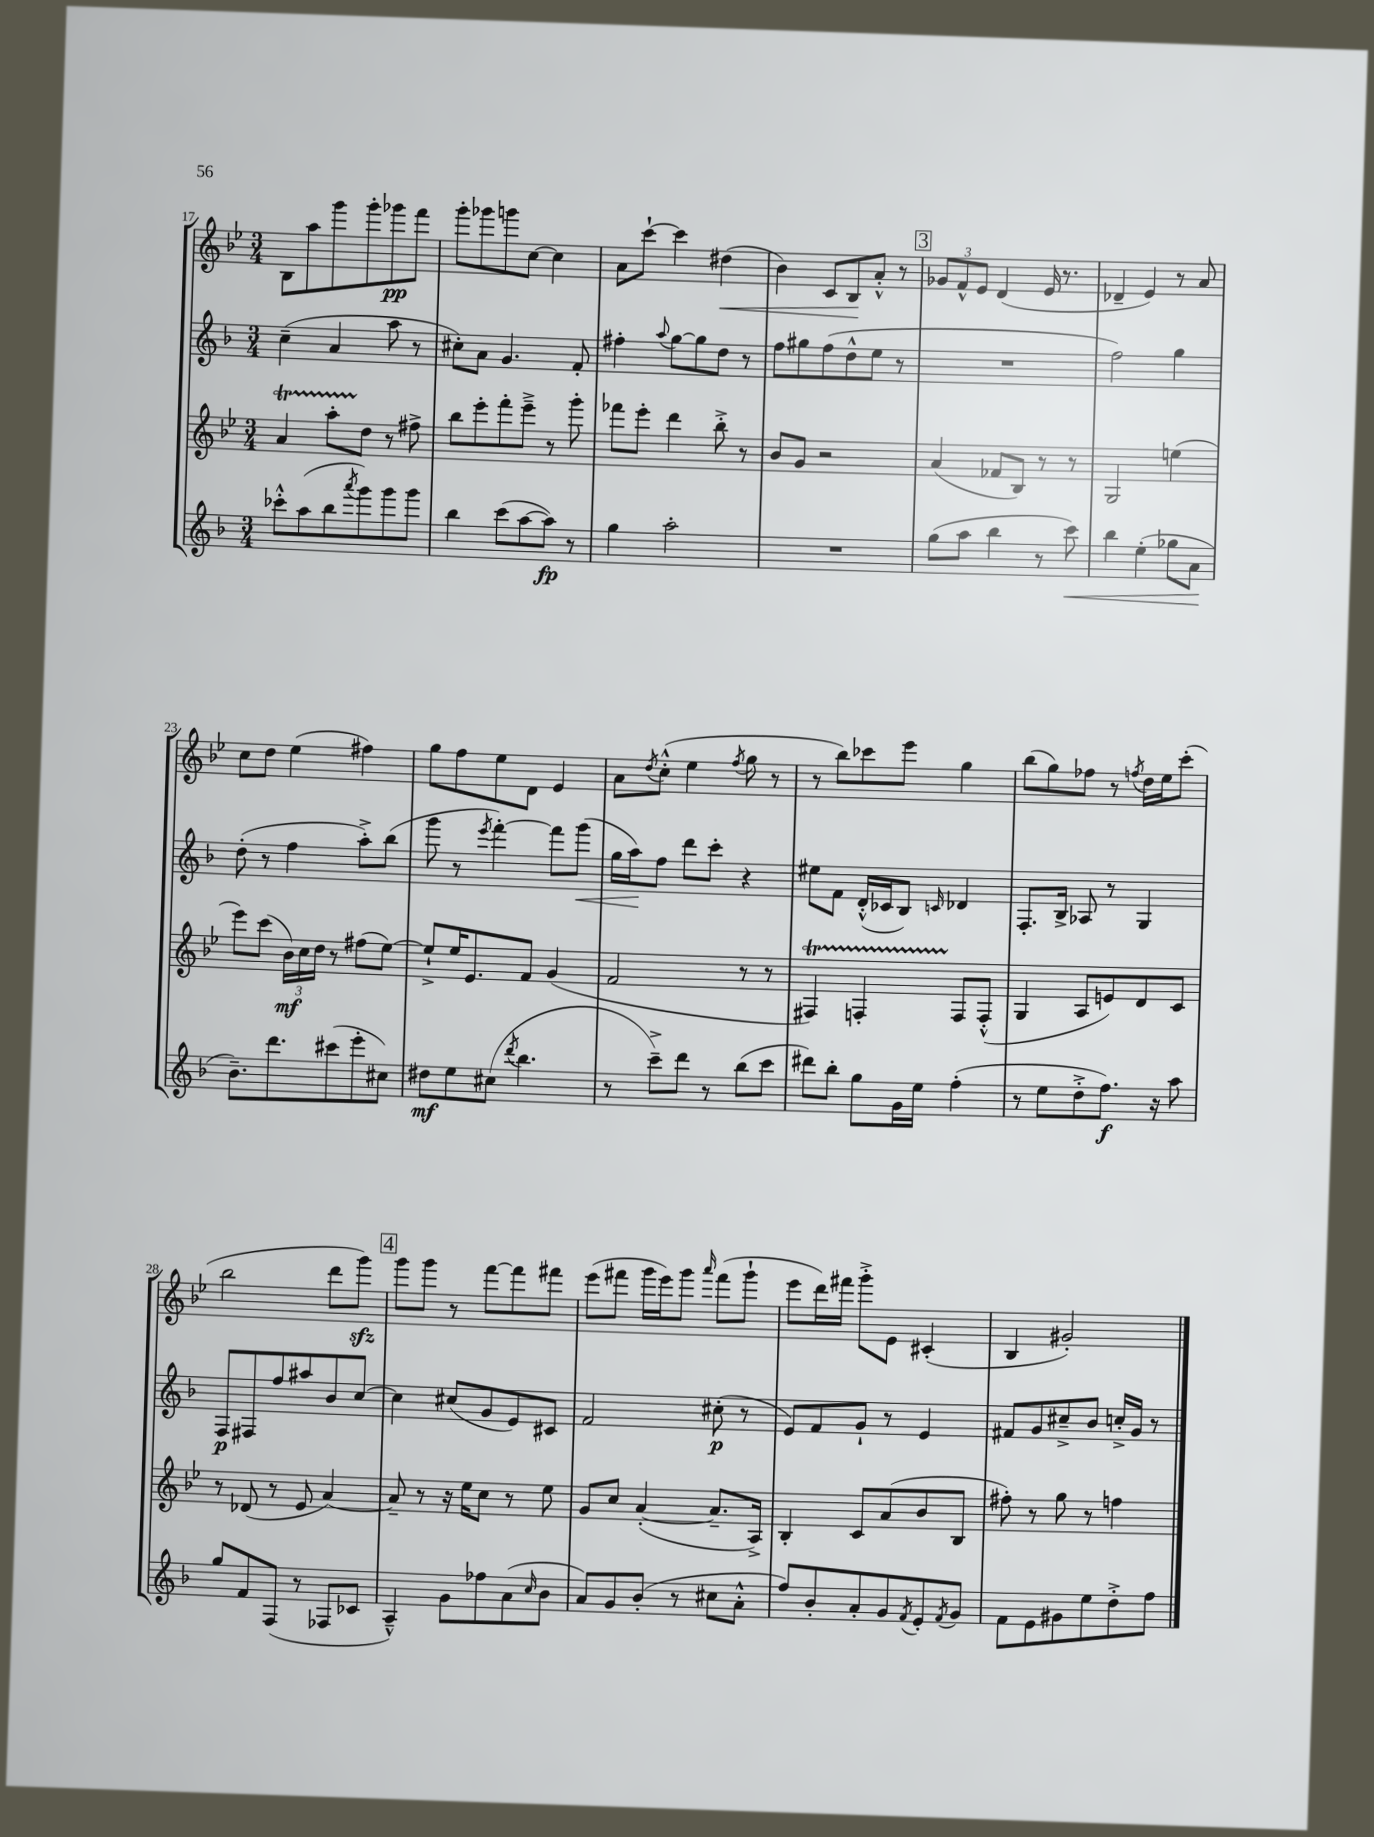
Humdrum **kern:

**kern	**kern	**kern	**kern
*staff4	*staff3	*staff2	*staff1
*clefG2	*clefG2	*clefG2	*clefG2
*k[b-]	*k[b-e-]	*k[b-]	*k[b-e-]
*M3/4	*M3/4	*M3/4	*M3/4
8ccc-'^^	4a	(4cc~	8B-
(8aa	.	.	8aa
8bb-	8aa'	4a	8ggg
8qaaa	.	.	.
8ggg)	8dd	.	8ggg'
8ggg	8r	8aa	8ggg-
8ggg	8ff#^	8r	8fff
=	=	=	=
4bb-	8bb-	8cc#')	8ggg'
.	8eee-'	8a	8ggg-
(8ccc	8fff'	4.g	8ggg
[8aa	8eee-~^	.	[8cc
8aa])	8r	.	4cc]
8r	8ggg'	8f'	.
=	=	=	=
4gg	8fff-	4ff#'	8a
.	8eee-'	.	[8ccc`
.	.	8qqaa	.
2aa'	4ddd	[8gg	4ccc]
.	.	8gg]	.
.	8bb-'^	8dd	(4dd#
.	8r	8r	.
=	=	=	=
2.r	8b-	8ff	4b-)
.	8g	8gg#	.
.	2r	(8ff	8c
.	.	8dd^^	8B-
.	.	8ee	8a'^^
.	.	8r	8r
=	=	=	=
(8gg	(4a	2.r	12g-
.	.	.	12f^^
8aa	.	.	.
.	.	.	12e-
4bb-	8f-	.	(4d
.	8B-)	.	.
8r	8r	.	16e-
.	.	.	8.r
8ccc)	8r	.	.
=	=	=	=
4bb-	2G	2ff)	4d-~
(4ee'	.	.	4e-)
8gg-	(4ee	4gg	8r
8a	.	.	8a
=	=	=	=
8.b-~)	8eee-)	(8dd'	8cc
.	(8ccc	8r	8dd
8.ddd	.	.	.
.	24b-)	4ff	(4ee-
.	24cc	.	.
.	24dd	.	.
(8ccc#	8r	.	.
8eee'	(8ff#	8aa'^)	4ff#)
8cc#)	[8ee-)	(8bb-	.
=	=	=	=
8dd#	8ee-`^]	8ggg	8gg
8ee	16ee-	8r	8ff
.	8.e-	.	.
.	.	8qeee	.
(8cc#	.	[4fff')	8ee-
8qddd	.	.	.
4.bb-	8f	.	8d
.	(4g	8fff]	4e-
.	.	(8ggg	.
=	=	=	=
8r	2f	16gg	8a
.	.	16aa)	.
.	.	.	8qdd
8ccc~^)	.	8ff	(8cc'^^
8ddd	.	8ddd	4ee-
8r	.	8ccc'	.
.	.	.	8qff
(8bb-	8r	4r	8gg
8ccc	8r	.	8r
=	=	=	=
8ddd#)	4F#)	8ee#	8r
8bb-'	.	8f	8bb-)
8gg	4F'	(16d'^^	8ccc-
.	.	16c-	.
16g	.	8B-)	8eee-
16ee	.	.	.
.	.	16qqc	.
(4ff'	8F	4d-	4gg
.	(8F'^^	.	.
=	=	=	=
8r	4G	8.F'	(8bb-
8ee	.	.	8gg)
.	.	16B-^	.
8dd'^	8A	8A-	8ff-
8.ff)	8e)	8r	8r
.	.	.	8qff
.	8d	4G	16dd
16r	.	.	16ee-
8aa	8c	.	(8ccc'
=	=	=	=
8gg	8r	8F	2bb-
8f	(8d-	8F#	.
(8F	8r	8ff	.
8r	8e-	8aa#	.
8F-	[4a)	8b-	8ddd
8c-	.	[8cc	8ggg)
=	=	=	=
4A~^^)	8a~]	4cc]	8ggg
.	8r	.	8ggg
8g	16r	(8cc#	8r
.	16ee-	.	.
8ff-	8cc	8g	[8fff
(8a	8r	8e)	8fff]
16qqcc	.	.	.
8b-	8ee-	8c#	8fff#
=	=	=	=
8a)	8g	2f	(8eee-
8g	8cc	.	8fff#
(8b-'	([4a'	.	16ggg
.	.	.	16eee-)
8r	.	.	8ggg
.	.	.	16qqaaa
8cc#	8.a~]	(8cc#'	(8fff#
8a'^^	.	8r	8ggg`
.	16A^)	.	.
=	=	=	=
8ff)	4B-'	8e)	8eee-
8b-'	.	8f	16ddd)
.	.	.	16fff#
8a'	8c	8g`	8ggg'^
8g	(8a	8r	8e-
8qf	.	.	.
8e'	8b-	4e	(4c#'
8qf	.	.	.
8g	8B-	.	.
=	=	=	=
8f	8ff#')	8f#	4B-
8e	8r	8g	.
8g#	8gg	8cc#~^	2g#')
8ee	8r	8b-	.
8dd'^	4ff	16cc'^	.
.	.	16g	.
8ff	.	8r	.
==	==	==	==
*-	*-	*-	*-
